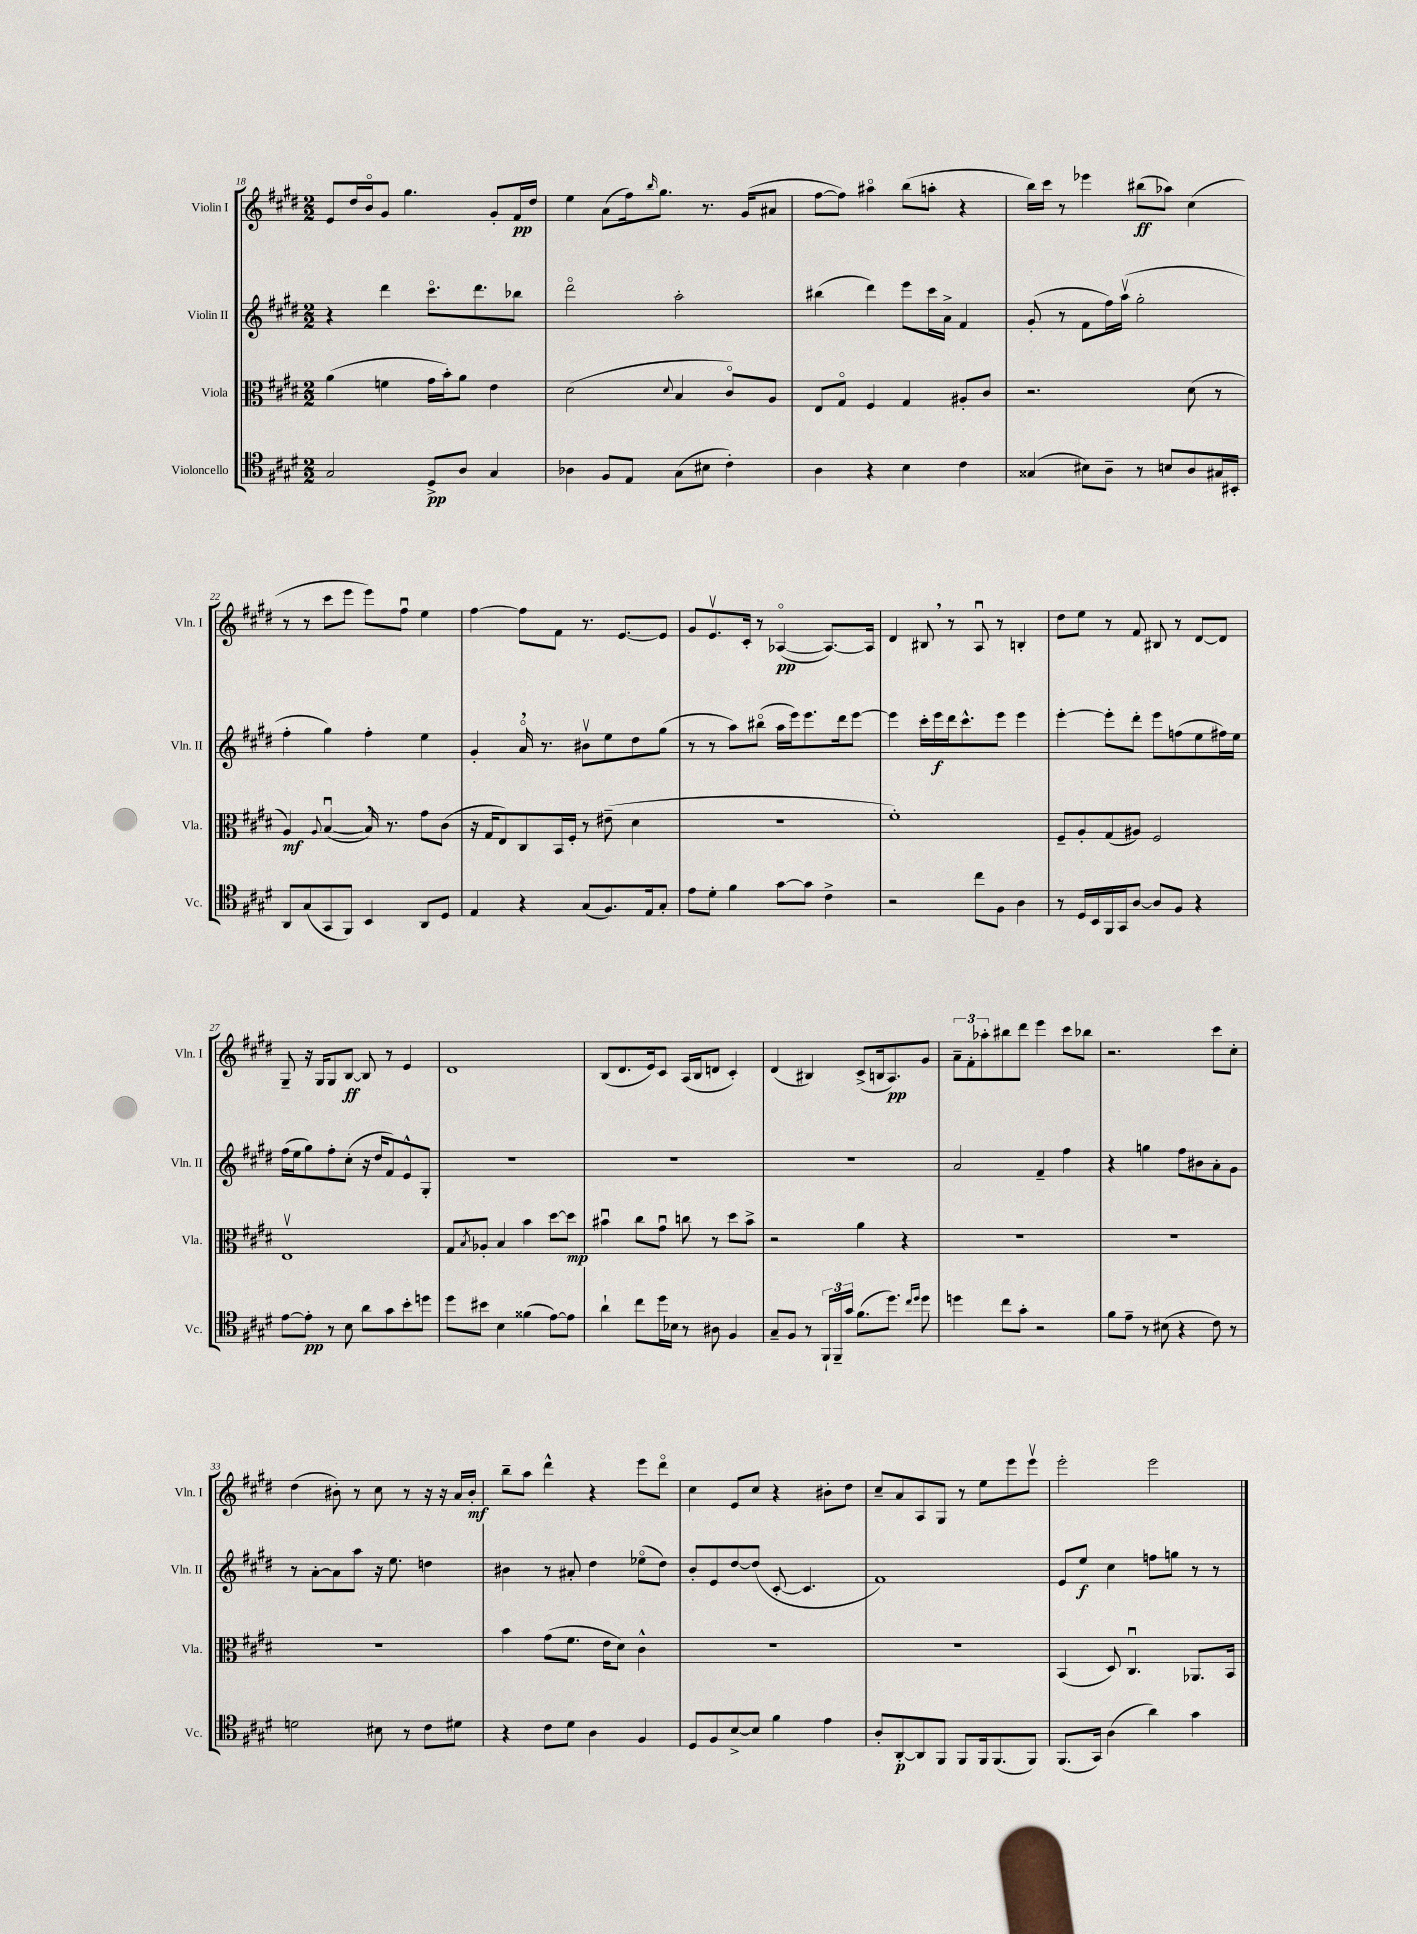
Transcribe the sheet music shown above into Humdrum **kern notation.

**kern	**kern	**kern	**kern
*staff4	*staff3	*staff2	*staff1
*clefC4	*clefC3	*clefG2	*clefG2
*k[f#c#g#d#]	*k[f#c#g#d#]	*k[f#c#g#d#]	*k[f#c#g#d#]
*M2/2	*M2/2	*M2/2	*M2/2
2G#/	(4a\	4r	8e/L
.	.	.	16dd#/L
.	.	.	16bo/J
.	4f\	4ddd#\	8g#/J
.	.	.	4.gg#\
8D#^/L	16g#\LL	8.ccc#o\L	.
.	16b'\J)	.	.
8A/J	8a\J	.	.
.	.	8.ddd#\	.
4G#/	4e\	.	8g#'/L
.	.	8bb-\J	16f#/L
.	.	.	16dd#/JJ
=	=	=	=
4A-\	(2d#\	2ddd#o\	4ee\
8F#/L	.	.	(8a\L
8E/J	.	.	16ff#\k)
.	.	.	16qqbb/
.	.	.	8.gg#\J
.	8qqd#/	.	.
(8G#\L	4B/	2aa'\	.
8B#\J	.	.	8.r
4c#'\)	8c#o/L)	.	.
.	.	.	(16g#/LK
.	8A/J	.	8a#/J
=	=	=	=
4A\	8E/L	(4bb#\	[8ff#\L
.	8G#o/J	.	8ff#\]J)
4r	4F#/	4ddd#\)	4aa#o\
4B\	4G#/	8eee\L	(8bb\L
.	.	16ccc#\L	8aa'\J
.	.	16a^\JJ	.
4c#\	8A#'/L	4f#/	4r
.	8c#/J	.	.
=	=	=	=
(4G##/	2.r	(8g#'/	16bb\LL)
.	.	.	16ccc#\JJ
.	.	8r	8r
8B#\L)	.	8f#\L	4eee-\
8A~\J	.	16ff#\L)	.
.	.	(16aav\JJ	.
8r	.	2gg#'\	(8bb#\L
8B/L	.	.	8aa-\J)
8A/	(8d#\	.	(4cc#\
16G#/L	8r	.	.
16BB#'/JJ	.	.	.
=	=	=	=
8AA/L	4A/)	4ff#'\	8r
(8G#/	.	.	8r
.	8qqA/	.	.
8GG#/	([4Bu/	4gg#\)	8ccc#\L
8FF#/J)	.	.	8eee\J
4BB/	16B/])	4ff#'\	8eee\L)
.	8.r	.	.
.	.	.	8ff#u\J
8AA/L	8g#\L	4ee\	4ee\
8D#/J	(8c#\J	.	.
=	=	=	=
4E/	16r	4g#'/	[4ff#\
.	16G#/LK	.	.
.	8E/)	.	.
4r	8C#/	16ao/	8ff#\]L
.	.	8.r	.
.	16BB/L	.	8f#\J
.	16F#'/JJ	.	.
(8G#/L	8r	8b#v\L	8.r
8.F#/)	(8e#~\	8ee\	.
.	.	.	[8.e/L
.	4d#\	8dd#\	.
16E/k	.	.	.
8G#'/J	.	(8gg#\J	8e/]J
=	=	=	=
8e\L	1r	8r	8g#/L
8d#'\J	.	8r	8.ev/
4f#\	.	8aa\L)	.
.	.	.	16c#'/Jk
.	.	(8bb#o\J	8r
[8g#\L	.	16aa\LL	([4A-o/
.	.	16eee\J)	.
8g#\]J	.	8.eee\	.
4c#^\	.	.	8.A-/_L)
.	.	16ddd#\k	.
.	.	[8eee\J	.
.	.	.	16A-/]Jk
=	=	=	=
2r	1f#')	4eee\]	4d#/
.	.	16ccc#'\LL	8B#/
.	.	16eee\	.
.	.	16ddd#\J	8r
.	.	8.ccc#^^\	.
8cc#\L	.	.	8Au/
8F#\J	.	8eee\J	8r
4A\	.	4eee\	4B'/
=	=	=	=
8r	8F#~/L	[4eee'\	8dd#\L
16D#/LL	8A'/	.	8ee\J
16BB/	.	.	.
16FF#/	(8G#/	8eee'\]L	8r
16GG#/J	.	.	.
[8A/J	8A#/J)	8ddd#'\J	8f#/
8A/]L	2F#/	8eee\L	8B#/
8F#/J	.	(8ff\	8r
4r	.	8ee\	[8d#/L
.	.	16ff#\L)	8d#/]J
.	.	16ee\JJ	.
=	=	=	=
[8e\L	1Ev	(16ff#\LL	8G#~/
.	.	16ee\J	.
8e'\]J	.	8gg#\)	16r
.	.	.	16G#/LK
8r	.	8ff#'\	8G#/
8B\	.	(8cc#'\J	[8B/J
8a\L	.	16r	8B/]
.	.	16dd#/LK	.
8g#\	.	8f#/)	8r
8b'\	.	8e^^/	4e/
8dd\J	.	8G#'/J	.
=	=	=	=
8dd#\L	8G#/L	1r	1d#
.	8qB/	.	.
8b#\J	8A-'/J	.	.
4B\	4B/	.	.
(4f##\	4b\	.	.
[8e\L)	[8dd#\L	.	.
8e\]J	8dd#\]J	.	.
=	=	=	=
4a`\	4b#u\	1r	(8B/L
.	.	.	8.d#/
8cc#\L	8cc#\L	.	.
.	.	.	16e/k)
16dd#\L	8g#u\J	.	8c#/J
16B-\JJ	.	.	.
8r	8cc\	.	(16A/LL
.	.	.	16B/J
8A#\	8r	.	8d/J
4F#/	8dd#\L	.	4c#'/)
.	8b#^\J	.	.
=	=	=	=
8G#~/L	2r	1r	(4d#/
8F#/J	.	.	.
8r	.	.	4B#/)
24FF#`/LL	.	.	.
24FF#~/	.	.	.
24g#/JJ	.	.	.
(8.f#\L	4a\	.	(8c#^/L
.	.	.	16B/k
8.dd#\J)	.	.	8.A/)
.	4r	.	.
16qqcc#/LL	.	.	.
16qqdd#/JJ	.	.	.
8dd#\	.	.	8g#/J
=	=	=	=
4dd\	1r	2a/	12a~\L
.	.	.	12f#'\
.	.	.	12aa-'\
8cc#\L	.	.	8bb#\
8g#'\J	.	.	8ddd#\J
2r	.	4f#~/	4eee\
.	.	4ff#\	8ccc#\L
.	.	.	8bb-\J
=	=	=	=
8f#\L	1r	4r	2.r
8e~\J	.	.	.
8r	.	4gg\	.
(8B#\	.	.	.
4r	.	8ff#\L	.
.	.	8b#\	.
8c#\)	.	8a'\	8ccc#\L
8r	.	8g#\J	8cc#'\J
=	=	=	=
2d\	1r	8r	(4dd#\
.	.	[8a'\L	.
.	.	8a\]	8b#'\)
.	.	8aa\J	8r
8B#\	.	16r	8cc#\
.	.	8.ee\	.
8r	.	.	8r
8c#\L	.	4dd\	16r
.	.	.	16r
8d#\J	.	.	16a/LL
.	.	.	16b#'/JJ
=	=	=	=
4r	4b\	4b#\	8bb~\L
.	.	.	8aa\J
8c#\L	(8g#\L	8r	4ddd#^^\
8d#\J	8.f#\J	8a#'/	.
4A\	.	4dd#\	4r
.	16e\LK	.	.
.	8d#\J)	.	.
4F#/	4c#^^\	(8ee-o\L	8eee\L
.	.	8dd#\J)	8ddd#o\J
=	=	=	=
8D#/L	1r	8b'/L	4cc#\
8F#/	.	8e/	.
[8B^/	.	[8dd#/	8e/L
8B/]J	.	(8dd#/]J	8cc#/J
4f#\	.	[8c#'/	4r
.	.	4.c#/]	.
4e\	.	.	8b#'\L
.	.	.	8dd#\J
=	=	=	=
8A'/L	1r	1f#)	8cc#~/L
[8AA'/	.	.	8a/
8AA/]	.	.	8A/
8FF#/J	.	.	8G#/J
8FF#/L	.	.	8r
16FF#/k	.	.	8ee\L
(8.FF#/	.	.	.
.	.	.	8eee\
8FF#/J)	.	.	8eeev\J
=	=	=	=
(8.FF#/L	(4BB/	8e/L	2eee'\
.	.	8ee/J	.
16GG#/Jk)	.	.	.
(4A\	8D#/)	4cc#\	.
.	4.C#u/	.	.
4a\)	.	8ff\L	2eee\
.	.	8gg\J	.
4g#\	8.AA-/L	8r	.
.	.	8r	.
.	16BB/Jk	.	.
==	==	==	==
*-	*-	*-	*-
